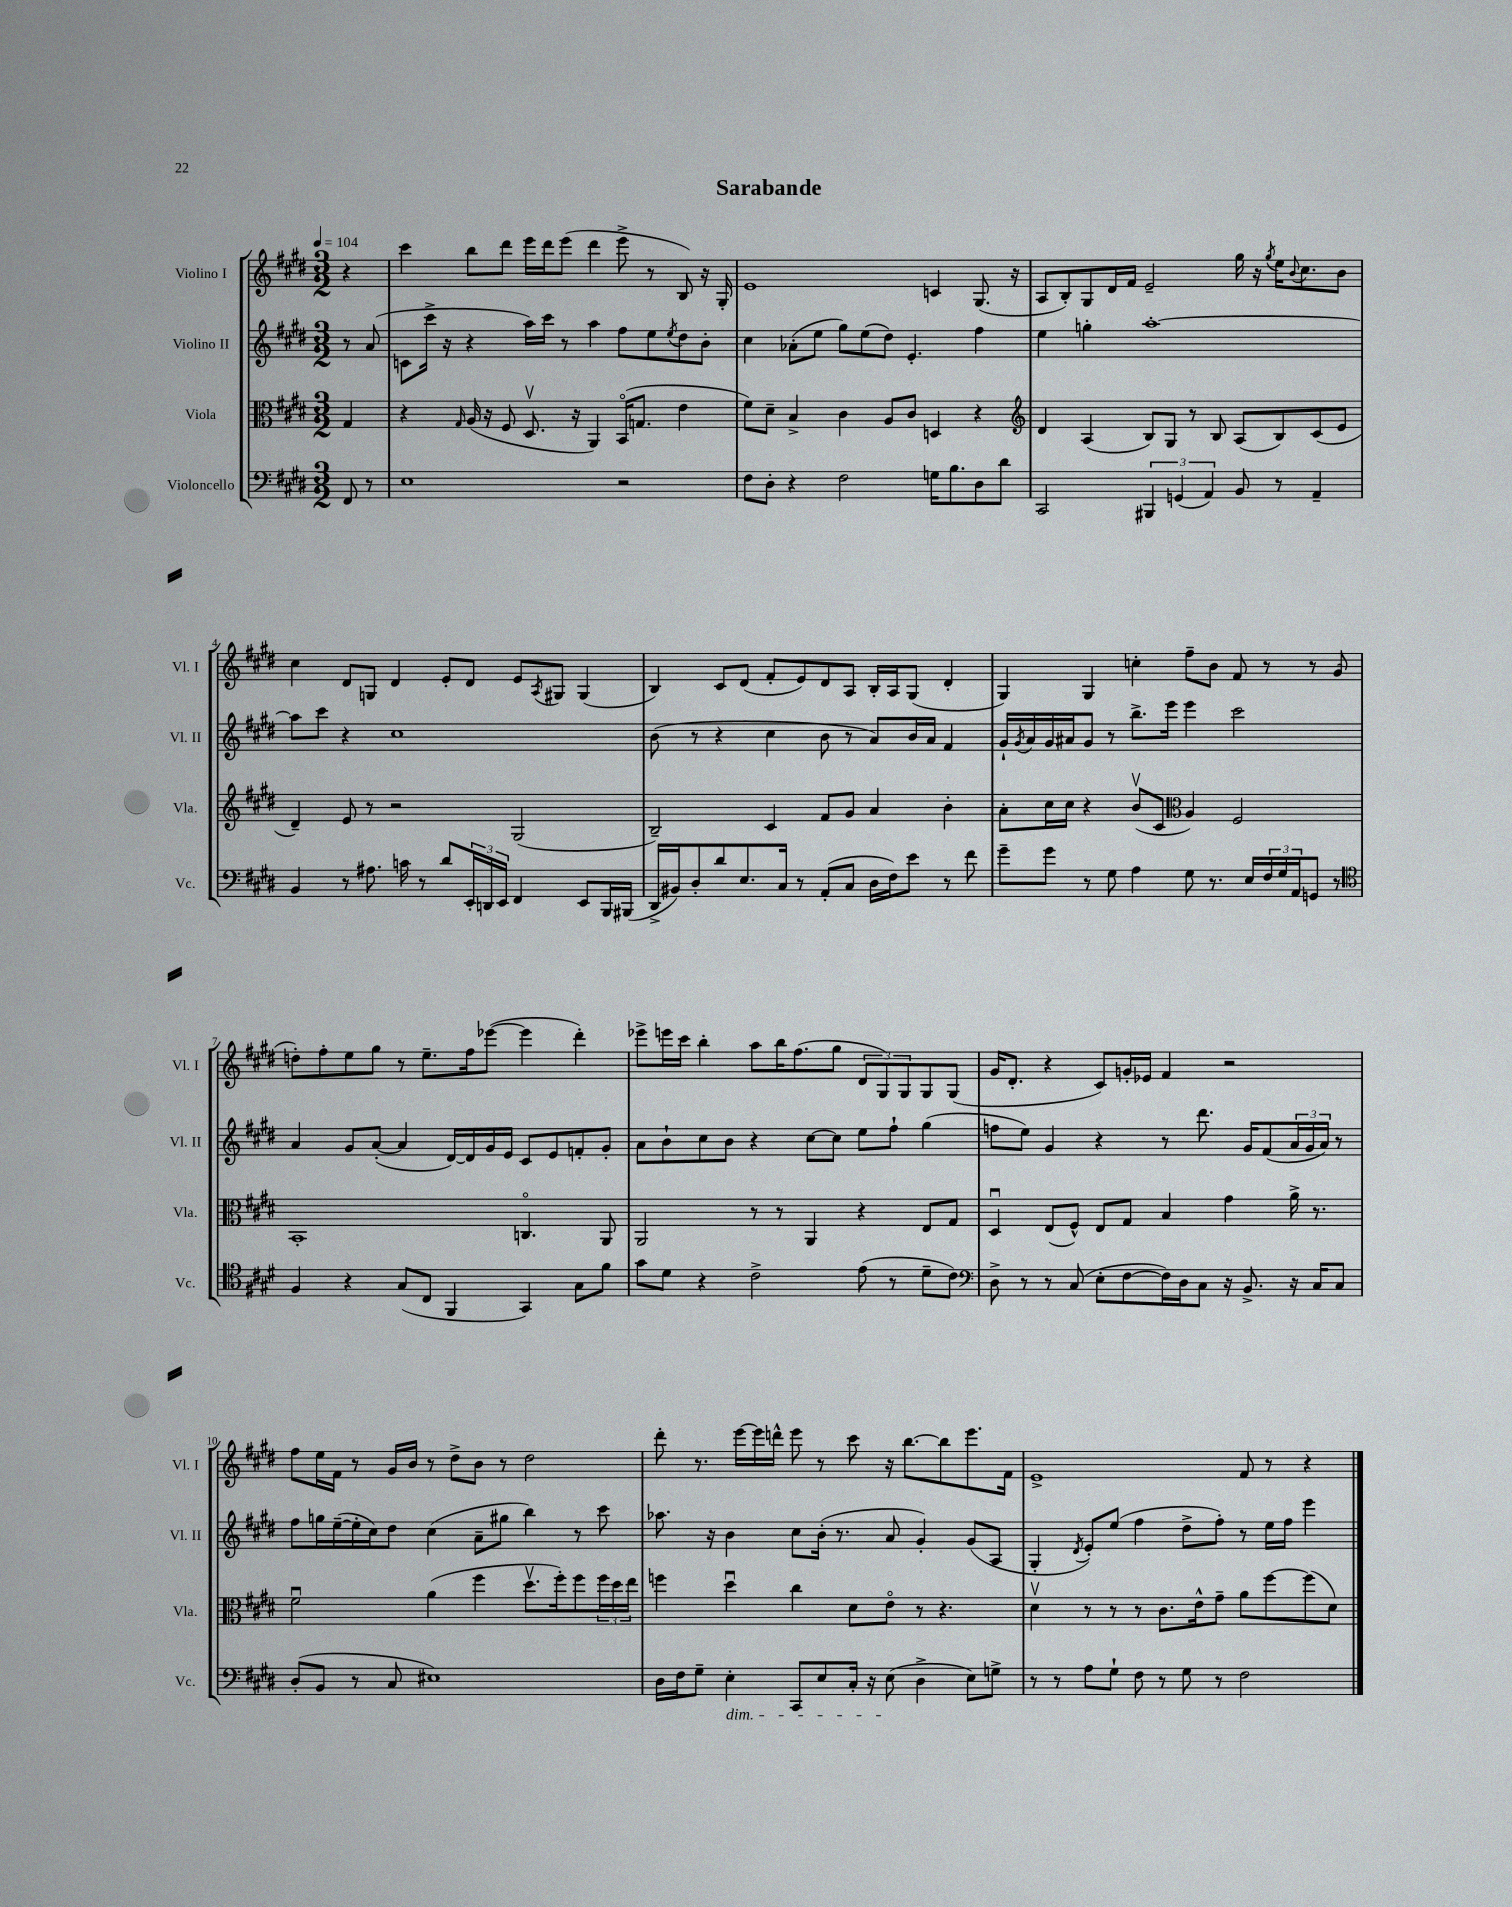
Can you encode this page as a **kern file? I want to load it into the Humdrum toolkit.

**kern	**kern	**kern	**kern
*staff4	*staff3	*staff2	*staff1
*clefF4	*clefC3	*clefG2	*clefG2
*k[f#c#g#d#]	*k[f#c#g#d#]	*k[f#c#g#d#]	*k[f#c#g#d#]
*M3/2	*M3/2	*M3/2	*M3/2
*MM104	*MM104	*MM104	*MM104
8FF#	4G#	8r	4r
8r	.	(8a	.
=	=	=	=
1E	4r	8c	4ccc#
.	.	16ccc#^	.
.	.	16r	.
.	16qqG#	.	.
.	(16A	4r	8bb
.	16r	.	.
.	8F#	.	8ddd#
.	8.D#v	16aa)	16eee
.	.	16ccc#	16ddd#
.	.	8r	(8eee
.	16r	.	.
.	4AA)	4aa	4ddd#
2r	(16BBo	8ff#	8eee^
.	8.G	.	.
.	.	8ee	8r
.	.	8qee	.
.	4e	8dd#	8B)
.	.	8b'	16r
.	.	.	16G#'
=	=	=	=
8F#	8f#)	4cc#	1e
8D#'	8d#~	.	.
4r	4B^	(8a-'	.
.	.	8ee	.
2F#	4c#	8gg#)	.
.	.	(8ee	.
.	8A	8dd#)	.
.	8c#	4.e'	.
16G	4D	.	4c
8.B	.	.	.
8D#	4r	4ff#	(8.G#
8d#	.	.	.
.	.	.	16r
=	=	=	=
*	*clefG2	*	*
2CC#	4d#	4ee	8A
.	.	.	8B')
.	(4A	4gg'	8G#
.	.	.	16d#
.	.	.	16f#
6BBB#	8B)	[1aa'	2e~
.	8G#	.	.
(6GG	.	.	.
.	8r	.	.
6AA)	.	.	.
.	8B	.	.
8BB	(8A	.	16gg#
.	.	.	16r
.	.	.	8qgg#
8r	8B)	.	16ee
.	.	.	8qqb
.	.	.	8.cc#
4AA~	(8c#	.	.
.	8e	.	8b
=	=	=	=
4BB	4d#~)	8aa]	4cc#
.	.	8ccc#	.
8r	8e	4r	8d#
8.A#	8r	.	8G
.	2r	1cc#	4d#
16c	.	.	.
8r	.	.	.
8d#	.	.	8e'
24EE'	.	.	8d#
24DD	.	.	.
24EE	.	.	.
4FF#	(2G#	.	8e
.	.	.	8qA
.	.	.	8G#
8EE	.	.	(4G#
16BBB	.	.	.
(16BBB#	.	.	.
=	=	=	=
16DD#^	2B~)	(8b	4B)
16BB#)	.	.	.
8D#'	.	8r	.
8d#	.	4r	8c#
8.E	.	.	(8d#
.	4c#	4cc#	8f#'
16C#	.	.	.
8r	.	.	8e)
(8AA'	8f#	8b	8d#
8C#	8g#	8r	8A
16D#	4a	8a)	16B'
16F#)	.	.	16A
8e	.	16b	(8G#
.	.	16a	.
8r	4b'	4f#	4d#'
8f#	.	.	.
=	=	=	=
8g#~	8a'	16g#`	4G#)
.	.	8qg#	.
.	.	16a	.
8g#	16cc#	16g#	.
.	16cc#	16a#	.
8r	4r	8g#	4G#
8G#	.	8r	.
4A	(8bv	8.bb^	4cc'
.	8c#	.	.
.	.	16eee	.
*	*clefC3	*	*
8G#	4A)	4eee	8ff#~
8.r	.	.	8b
.	2F#	2ccc#	8f#
16E	.	.	.
24F#	.	.	8r
24G#	.	.	.
24AA	.	.	.
8GG	.	.	8r
8r	.	.	(8g#
=	=	=	=
*clefC4	*	*	*
4F#	1BB'	4a	8dd')
.	.	.	8ff#'
4r	.	8g#	8ee
.	.	([8a'	8gg#
(8G#	.	4a]	8r
8C#	.	.	8.ee~
4FF#	.	[16d#)	.
.	.	16d#]	16ff#
.	.	16g#	([8eee-
.	.	16e	.
4GG#)	4.Co	8c#	4eee-]
.	.	8e	.
8G#	.	8f'	4ddd#')
8f#	8AA	8g#'	.
=	=	=	=
8g#	2AA	8a	8eee-^
8d#	.	8b`	16eee
.	.	.	16ccc#
4r	.	8cc#	4bb'
.	.	8b	.
2c#^	8r	4r	8aa
.	8r	.	16bb
.	.	.	(8.ff#
.	4AA	[8cc#	.
.	.	8cc#]	8gg#
(8e	4r	8ee	12d#
.	.	.	12G#)
8r	.	8ff#`	.
.	.	.	12G#
8d#~	8E	(4gg#	8G#
8c#)	8G#	.	(8G#
=	=	=	=
*clefF4	*	*	*
8D#^	4D#u	8ff	16g#
.	.	.	8.d#'
8r	.	8ee)	.
8r	(8E	4g#	4r
(8C#	8F#^^)	.	.
8E'	8E	4r	8c#)
[8F#	8G#	.	16g'
.	.	.	16e-
16F#])	4B	8r	4f#
16D#	.	.	.
8C#	.	8.ddd#	.
16r	4g#	.	2r
8.BB^	.	16g#	.
.	.	(8f#	.
16r	16a^	24a	.
.	.	24g#	.
16C#	8.r	.	.
.	.	24a)	.
8C#	.	8r	.
=	=	=	=
(8D#'	2f#u	8ff#	8ff#
8BB	.	16gg	16ee
.	.	([16ee~	16f#
8r	.	16ee']	8r
.	.	16cc#)	.
8C#	.	8dd#	16g#
.	.	.	16b
1E#)	(4a	(4cc#	8r
.	.	.	8dd#^
.	4ff#	8a~	8b
.	.	8gg#	8r
.	8.dd#v	4bb)	2dd#
.	16ff#')	.	.
.	8ff#	8r	.
.	24ff#	8ccc#	.
.	24dd#	.	.
.	24ee	.	.
=	=	=	=
16D#	4ff	8.aa-	8ddd#'
16F#	.	.	.
8G#~	.	.	8.r
.	.	16r	.
4E'	4dd#u	4b	.
.	.	.	[16eee
.	.	.	16eee]
.	.	.	16ddd^^
8CC#	4cc#	8cc#	8eee
8E	.	(16b'	8r
.	.	8.r	.
16C#'	8d#	.	8ccc#
16r	.	.	.
(8E	8eo	8a	16r
.	.	.	[8.bb
4D#^	8r	4g#')	.
.	4.r	.	8bb]
8E)	.	(8g#	8.eee
8G^	.	8A	.
.	.	.	16f#
=	=	=	=
8r	4d#v	4G#'	1e^
8r	.	.	.
.	.	8qd#	.
8A	8r	8e')	.
8G#`	8r	(8ee	.
8F#	8r	4ff#	.
8r	8.c#	.	.
8G#	.	8dd#^	.
.	16e^^	.	.
8r	8g#~	8ff#')	.
2F#	8a	8r	8f#
.	[8ff#	16ee	8r
.	.	16ff#	.
.	(8ff#]	4eee	4r
.	8d#)	.	.
==	==	==	==
*-	*-	*-	*-
